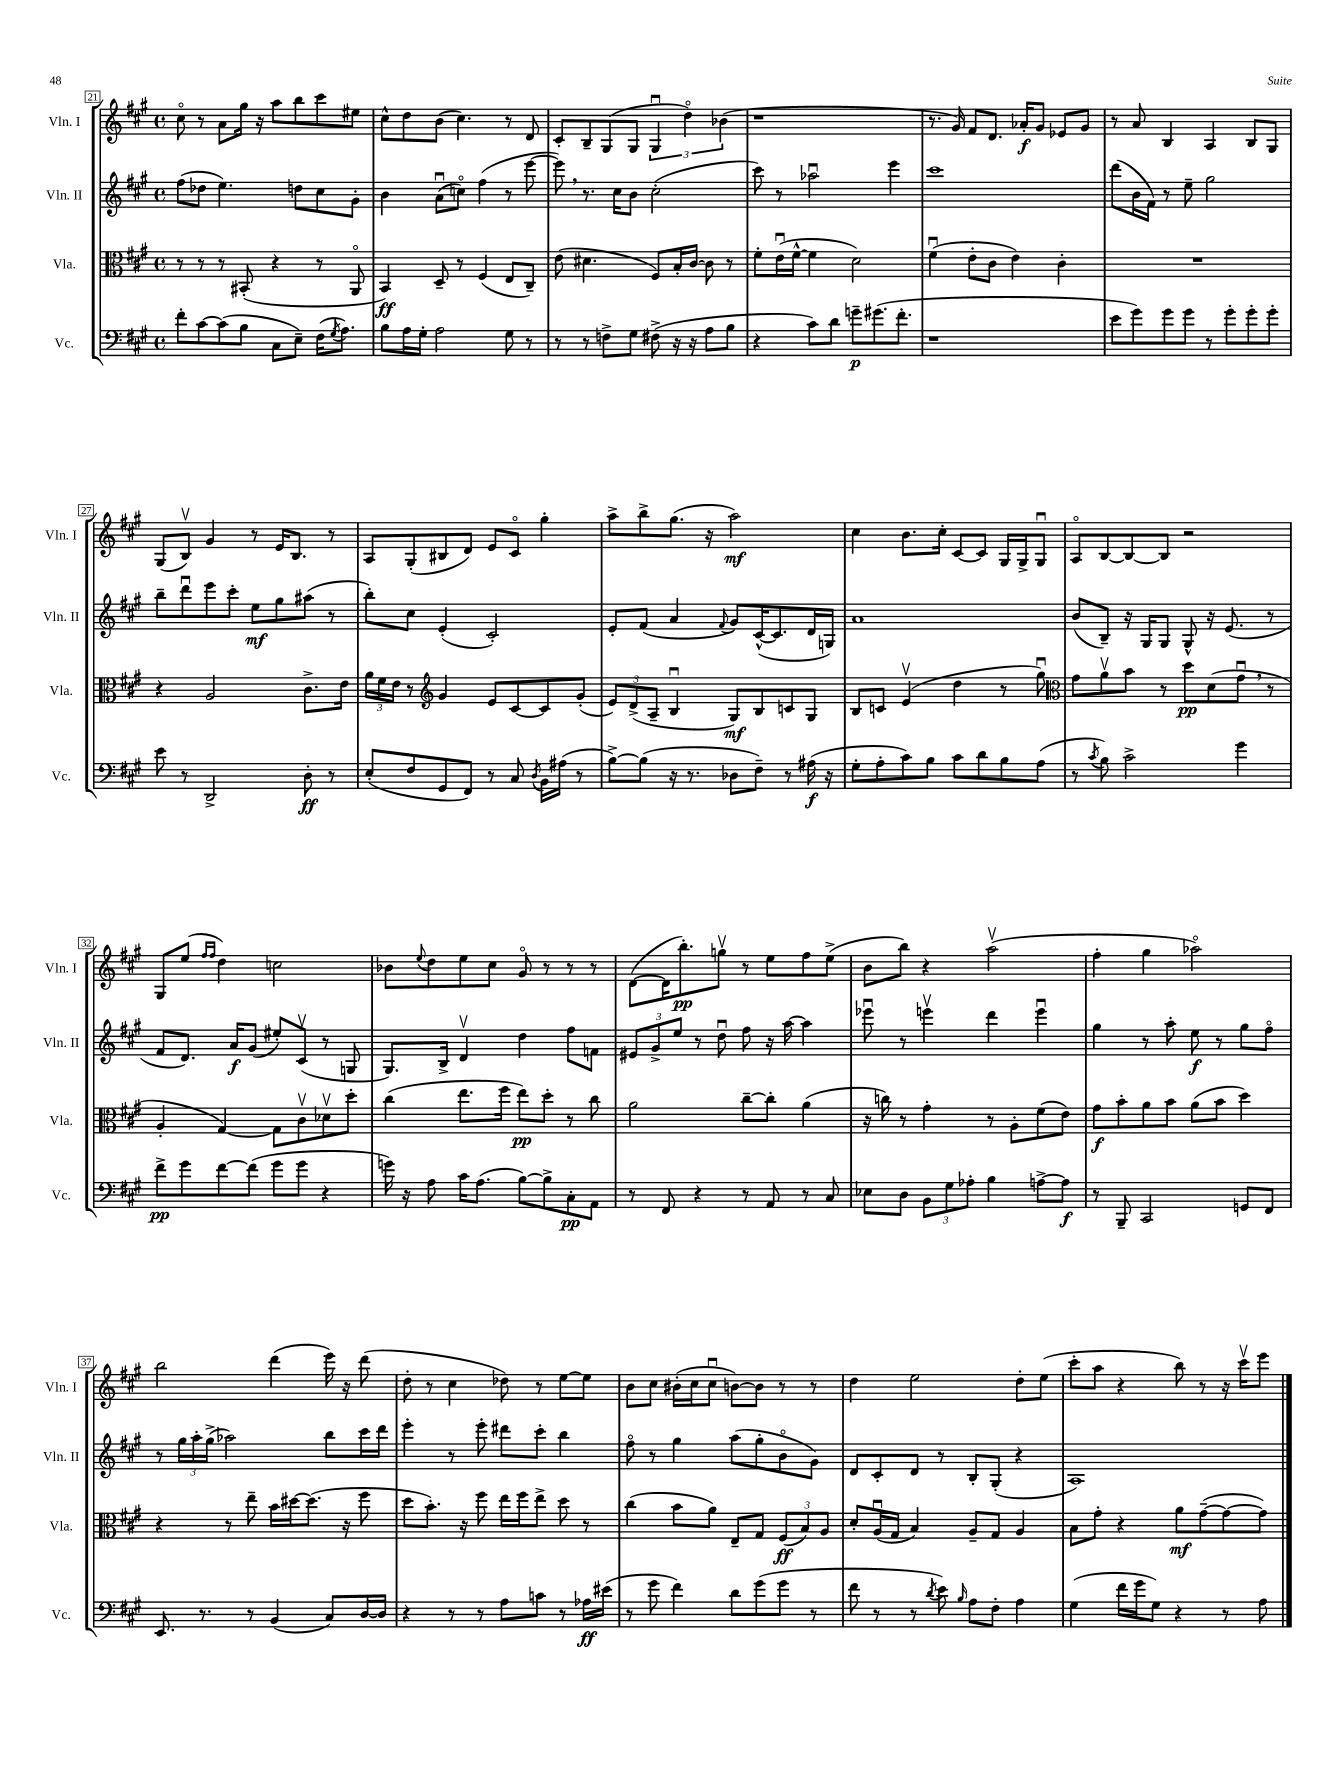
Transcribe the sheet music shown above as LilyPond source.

<<
\new StaffGroup <<
\new Staff = "s0" \with { instrumentName = "Vln. I" shortInstrumentName = "Vln. I" } {
    \clef treble \key a \major \defaultTimeSignature \time 4/4
    cis''8\flageolet r8 a'8 gis''16 r16 a''8 b''8 cis'''8 eis''8 |
    cis''8-^ d''8 b'8( cis''4.) r8 d'8 |
    cis'8-. b8-- gis8( gis8 \tuplet 3/2 { gis4\downbow d''4\flageolet) bes'4( } |
    r1 |
    r8. gis'16) fis'8 d'8. aes'16-.\f gis'8 ees'8 gis'8 |
    r8 a'8 b4 a4 b8 gis8 |
    gis8( b8\upbow) gis'4 r8 e'16 b8. r8 |
    a8 gis8-.( bis8 d'8) e'8 cis'8\flageolet gis''4-. |
    a''8-> b''8-> gis''8.( r16 a''2\mf) |
    cis''4 b'8. cis''16-. cis'8~ cis'8 gis16 gis16-> gis8\downbow |
    a8\flageolet b8~ b8~ b8 r2 |
    gis8 e''8( \grace { fis''16 fis''16 } d''4) c''2 |
    bes'8 \appoggiatura { e''8 } d''8 e''8 cis''8 gis'8\flageolet r8 r8 r8 |
    d'8~( d'16 b''8.-.\pp) g''8\upbow r8 e''8 fis''8 e''8->( |
    b'8 b''8) r4 a''2\upbow( |
    fis''4-. gis''4 aes''2\flageolet) |
    b''2 d'''4( e'''16) r16 d'''8( |
    d''8-. r8 cis''4 des''8) r8 e''8~ e''8 |
    b'8 cis''8 bis'16-.( cis''16 cis''8\downbow b'8~) b'8 r8 r8 |
    d''4 e''2 d''8-. e''8( |
    cis'''8-. a''8 r4 b''8) r8 r16 cis'''16\upbow e'''8 \bar "|." |
}
\new Staff = "s1" \with { instrumentName = "Vln. II" shortInstrumentName = "Vln. II" } {
    \clef treble \key a \major \defaultTimeSignature \time 4/4
    fis''8( des''8 e''4.) d''8 cis''8 gis'8-. |
    b'4 a'8\downbow( c''8\flageolet) fis''4( r8 e'''8~ |
    e'''8) \breathe r8. cis''16 b'8 cis''2-.( |
    cis'''8) r8 aes''2\downbow e'''4 |
    cis'''1 |
    d'''8( b'16 fis'16) r8 e''8-- gis''2 |
    b''8-- d'''8\downbow e'''8 cis'''8-. e''8\mf gis''8 ais''8( r8 |
    b''8-.) cis''8 e'4-.( cis'2-.) |
    e'8-. fis'8( a'4 \appoggiatura { fis'8 } gis'8) cis'16~-^( cis'8. d'16 g16) |
    a'1 |
    b'8( b8--) r16 gis16 gis8 gis8-^ r16 e'8.( r8 |
    fis'8 d'8.) a'16\f gis'8( eis''8-.) cis'8\upbow( r8 g8 |
    gis8.) b16-> d'4\upbow d''4 fis''8 f'8 |
    \tuplet 3/2 { eis'8 gis'8-> e''8 } r8 d''8\downbow fis''8 r16 a''16~ a''4 |
    ees'''8\downbow r8 e'''4\upbow d'''4 e'''4\downbow |
    gis''4 r8 a''8-. e''8\f r8 gis''8 fis''8\flageolet |
    r8 \tuplet 3/2 { gis''16 a''16-. gis''16->( } aes''2) b''8 cis'''16 d'''16 |
    e'''4-. r8 e'''8-. dis'''8 cis'''8-. b''4 |
    fis''8\flageolet r8 gis''4 a''8( gis''8-. b'8\flageolet gis'8) |
    d'8 cis'8-. d'8 r8 b8-. gis8-.( r4 |
    a1) \bar "|." |
}
\new Staff = "s2" \with { instrumentName = "Vla." shortInstrumentName = "Vla." } {
    \clef alto \key a \major \defaultTimeSignature \time 4/4
    r8 r8 r8 bis,8-.( r4 r8 a,8\flageolet |
    b,4\ff) d8-- r8 fis4( e8 cis8--) |
    e'8( dis'4. fis8) b16-. cis'16~ cis'8 r8 |
    fis'8-. e'16\downbow( fis'16~-^ fis'4 d'2) |
    fis'4\downbow( e'8-. cis'8 e'4) cis'4-. |
    R1 |
    r4 a2 cis'8.-> e'16 |
    \tuplet 3/2 { a'16 fis'16 e'16 } r8 \clef treble gis'4 e'8 cis'8~ cis'8 gis'8-.( |
    \tuplet 3/2 { e'8) d'8->( a8-- } b4\downbow gis8\mf) b8 c'8 gis8 |
    b8 c'8 e'4\upbow( d''4 r8 gis''8\downbow) |
    \clef alto gis'8 a'8\upbow b'8 r8 d''8\pp d'8( gis'8\downbow \breathe r8 |
    a4-. gis4~) gis8 cis'8\upbow des'8\upbow d''8-. |
    cis''4( e''8. fis''16 e''8\pp) d''8-. r8 cis''8 |
    a'2 cis''8~-- cis''8-. a'4( |
    r16 c''16) r8 gis'4-. r8 a8-. fis'8( e'8) |
    gis'8\f b'8-. a'8 b'8 a'8( b'8 d''4) |
    r4 r8 e''8-- b'16 dis''16~ dis''8.( r16 fis''8 |
    d''8 b'8.-.) r16 fis''8 e''16 fis''16 e''8-> d''8 r8 |
    cis''4( b'8 a'8) e8-- gis8 \tuplet 3/2 { fis8\ff( b8) a8 } |
    d'8-. a16\downbow( gis16 b4) a8-- gis8 a4 |
    b8 gis'8-. r4 a'8\mf gis'8~--( gis'8~ gis'8) \bar "|." |
}
\new Staff = "s3" \with { instrumentName = "Vc." shortInstrumentName = "Vc." } {
    \clef bass \key a \major \defaultTimeSignature \time 4/4
    fis'8-. cis'8~ cis'8( b8 cis8 e8--) fis16( \acciaccatura { gis8 } a8.) |
    b8 a16 gis16-. a2 gis8 r8 |
    r8 r8 f8-> gis8 fis8->( r16 r16 a8 b8 |
    r4 cis'8) d'8 g'8--\p gis'8.( fis'8.-. |
    r1 |
    e'8 gis'8) gis'8 gis'8 r8 gis'8-. gis'8-. gis'8-. |
    e'8 r8 d,2-> d8-.\ff r8 |
    e8-.( fis8 gis,8 fis,8) r8 cis8 \acciaccatura { d8 } b,16 ais16( r8 |
    b8~->) b8( r16 r8. des8 fis8--) r8 ais16\f( r16 |
    gis8-. a8-. cis'8) b8 cis'8 d'8 b8 a8( |
    r8 \acciaccatura { cis'8 } b8) cis'2-> gis'4 |
    fis'8->\pp gis'8 fis'8~ fis'8( gis'8 gis'8 r4 |
    g'16) r16 a8 cis'16 a8.( b8~) b8-> cis8-.\pp a,8 |
    r8 fis,8 r4 r8 a,8 r8 cis8 |
    ees8 d8 \tuplet 3/2 { b,8 gis8 aes8-. } b4 a8~-> a8\f |
    r8 b,,8-- cis,2 g,8 fis,8 |
    e,8. r8. r8 b,4( cis8) d16~ d16 |
    r4 r8 r8 a8 c'8 r8 aes16\ff eis'16( |
    r8 gis'8 fis'4) d'8 gis'8( gis'8 r8 |
    fis'8 r8 r8 \acciaccatura { d'8 } e'8) \grace { b16 } a8 fis8-. a4 |
    gis4( fis'16 gis'16 gis8) r4 r8 a8 \bar "|." |
}
>>
>>
\layout { \context { \Score currentBarNumber = #21 \override BarNumber.stencil = #(make-stencil-boxer 0.1 0.3 ly:text-interface::print) } }
